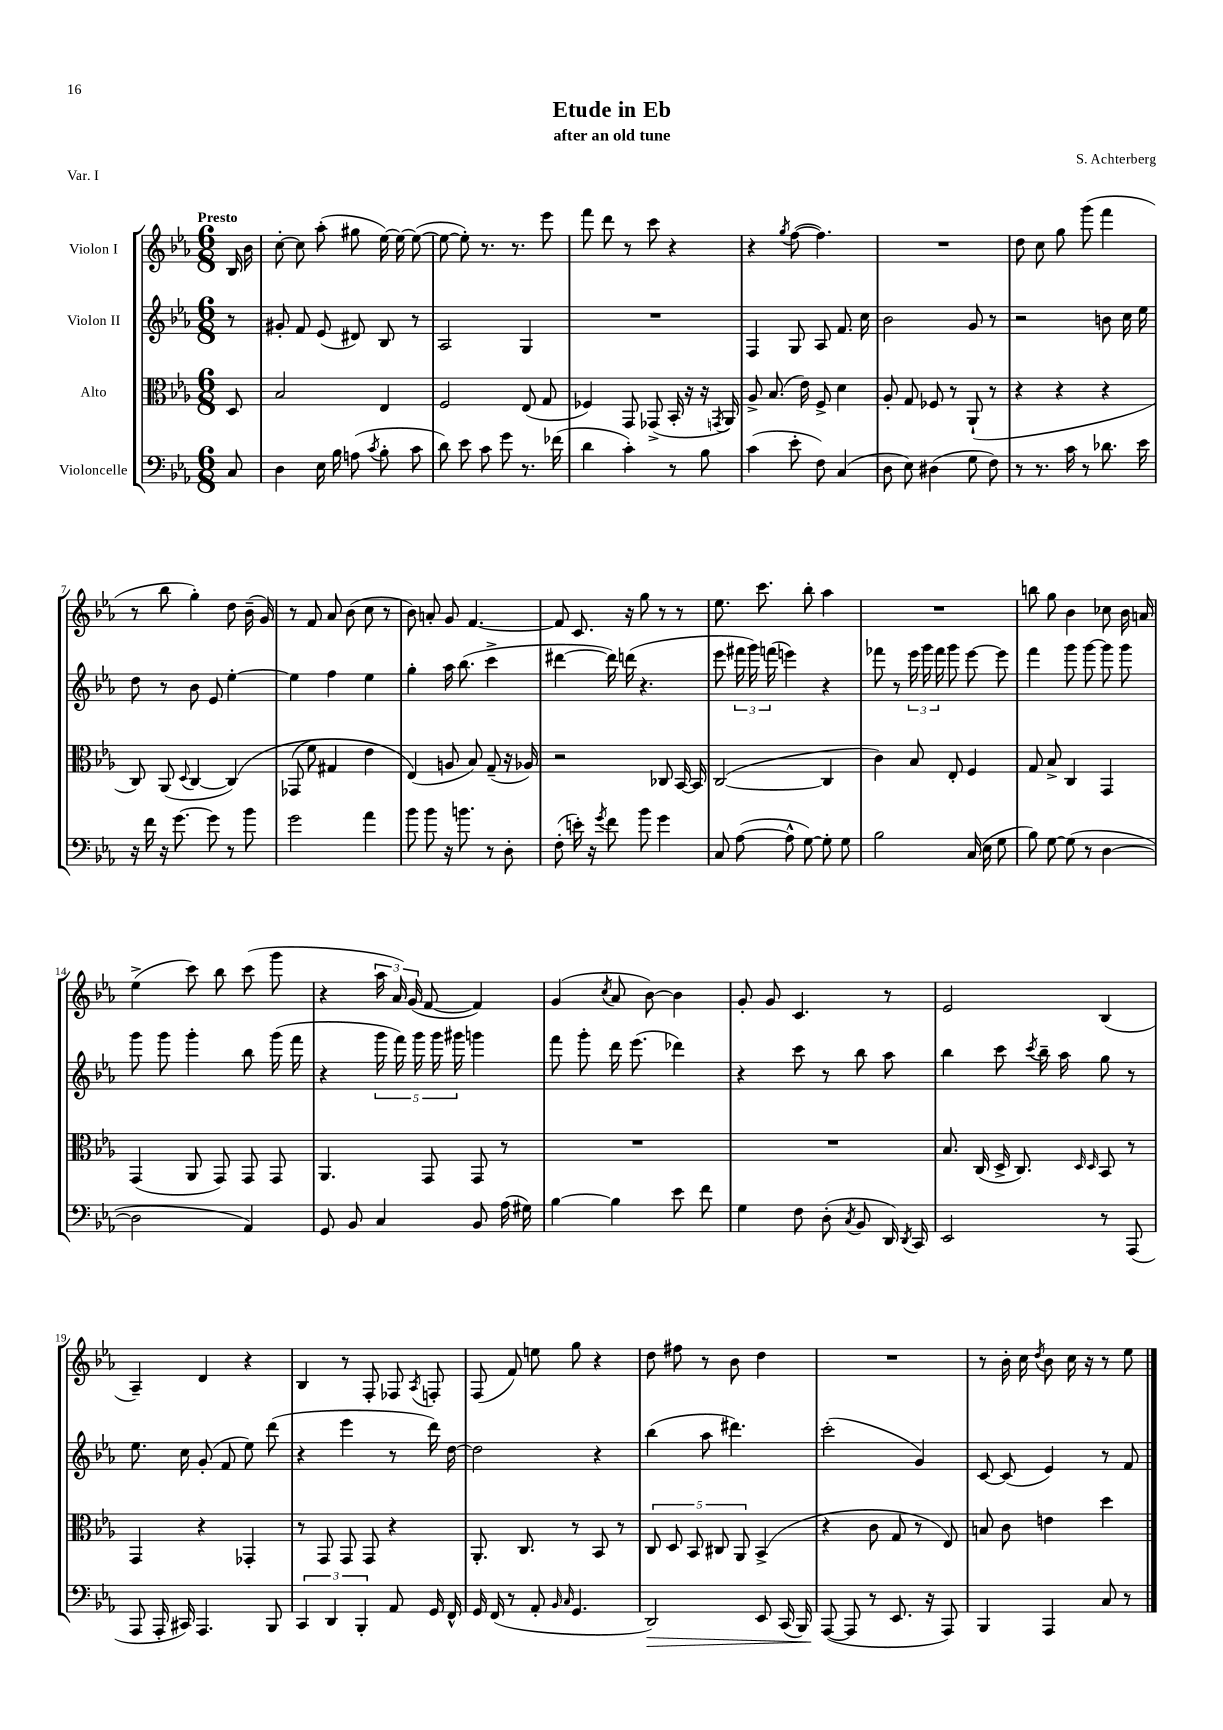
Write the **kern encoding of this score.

**kern	**dynam	**kern	**kern	**kern
*part4	*part4	*part3	*part2	*part1
*staff4	*staff4	*staff3	*staff2	*staff1
*I"Violoncelle	*	*I"Alto	*I"Violon II	*I"Violon I
*clefF4	*	*clefC3	*clefG2	*clefG2
*k[b-e-a-]	*	*k[b-e-a-]	*k[b-e-a-]	*k[b-e-a-]
*M6/8	*	*M6/8	*M6/8	*M6/8
=	=	=	=	=
!	!	!	!	!LO:TX:a:B:t=Presto
8C/	.	8D/	8r	16B-/
.	.	.	.	16b-\
=1	=1	=1	=1	=1
4D\	.	2B-/	8g#X'/	[8cc'\
.	.	.	8f/	8cc\]
16E-\	.	.	(8e-/	(8aa-'\
16B-\	.	.	.	.
(8An\	.	.	8d#X/)	8gg#X\
8qc/	.	.	.	.
8B-'\	.	4E-/	8B-/	[16ee-\)
.	.	.	.	16ee-\_
8c\	.	.	8r	(8ee-\_
=2	=2	=2	=2	=2
8d\)	.	2F/	2A-/	8ee-\_
8e-\	.	.	.	8ee-'\])
8c\	.	.	.	8.r
8g\	.	.	.	.
.	.	.	.	8.r
8.r	.	(8E-/	4G/	.
.	.	8G/	.	8eee-\
(16f-X\	.	.	.	.
=3	=3	=3	=3	=3
4d\	.	4F-X/)	2.r	8fff\
.	.	.	.	8ddd\
4c'\)	.	8GG/	.	8r
.	.	(8GG-X^/	.	8ccc\
8r	.	16BB-'/	.	4r
.	.	16r	.	.
8B-\	.	16r	.	.
.	.	8qGGn/	.	.
.	.	16AA-/)	.	.
=4	=4	=4	=4	=4
(4c\	.	8A-^/	4F/	4r
.	.	(8.B-/	.	.
.	.	.	.	8qgg/
8e-'\	.	.	8G/	([8ff\
.	.	16e-\)	.	.
8F\)	.	8F^/	8A-/	4.ff\])
(4C/	.	4d\	8.f/	.
.	.	.	16cc\	.
=5	=5	=5	=5	=5
8D\	.	8A-'/	2b-\	2.r
8E-\)	.	8G/	.	.
(4D#X\	.	8F-X/	.	.
.	.	8r	.	.
8G\	.	(8AA-`/	8g/	.
8F\)	.	8r	8r	.
=6	=6	=6	=6	=6
8r	.	4r	2r	8dd\
8.r	.	.	.	8cc\
.	.	4r	.	8gg\
16c\	.	.	.	.
8r	.	.	.	(8ggg\
8.d-X\	.	4r	8bn\	4fff\
.	.	.	16cc\	.
16e-\	.	.	16ee-\	.
!!LO:LB:g=z
=7	=7	=7	=7	=7
16r	.	8C/)	8dd\	8r
16f\	.	.	.	.
16r	.	(8AA-/	8r	8bb-\
[8.g\	.	.	.	.
.	.	8qqD/	.	.
.	.	[4C/	8b-\	4gg'\)
8g\]	.	.	8e-/	.
8r	.	(4C/])	[4ee-'\	8dd\
8b-\	.	.	.	(16b-~\
.	.	.	.	16g/)
=8	=8	=8	=8	=8
2g\	.	(8GG-X/	4ee-\]	8r
.	.	8f\)	.	8f/
.	.	4G#X/	4ff\	8a-/
.	.	.	.	(8b-\
4a-\	.	4e-\	4ee-\	8cc\
.	.	.	.	8r
=9	=9	=9	=9	=9
8b-\	.	(4E-/)	4gg'\	8b-\)
8b-\	.	.	.	8an'/
16r	.	8An/	16aa-\	8g/
8.bn\	.	.	(8.bb-\	.
.	.	8B-/)	.	[4.f/
8r	.	(8G~/	4ccc^\	.
8D'\	.	16r	.	.
.	.	16A-X/)	.	.
=10	=10	=10	=10	=10
(8F'\	.	2r	[4ddd#X\	8f/]
16en'\)	.	.	.	8.c/
16r	.	.	.	.
8qg/	.	.	.	.
8f\	.	.	16ddd#\])	.
.	.	.	(16dddn\	16r
8b-\	.	.	4.r	8gg\
4g\	.	8C-X/	.	8r
.	.	[16BB-/	.	8r
.	.	16BB-/]	.	.
=11	=11	=11	=11	=11
8C/	.	([2C/	8eee-\	8.ee-\
([8A-\	.	.	24fff#X\	.
.	.	.	24ggg\)	.
.	.	.	.	8.ccc\
.	.	.	(24fffn\	.
8A-^^\]	.	.	4eeen\)	.
[8G\)	.	.	.	8bb-'\
8G'\]	.	4C/]	4r	4aa-\
8G\	.	.	.	.
=12	=12	=12	=12	=12
2B-\	.	4c\)	8fff-X\	2.r
.	.	.	8r	.
.	.	8B-/	24eee-\	.
.	.	.	24ggg\	.
.	.	.	24fff-\	.
.	.	8E-'/	8ggg\	.
(16C/	.	4F/	[8eee-\	.
16E-\	.	.	.	.
8G\	.	.	8eee-\]	.
=13	=13	=13	=13	=13
8B-\)	.	8G/	4fff\	8bbn\
[8G\	.	8B-^/	.	8gg\
(8G\]	.	4C/	8ggg\	4b-\
8r	.	.	[8ggg\	.
[4D\	.	4GG/	8ggg\]	8cc-X\
.	.	.	8ggg\	16b-\
.	.	.	.	16an/
!!LO:LB:g=z
=14	=14	=14	=14	=14
2D\]	.	(4GG/	8ggg\	(4ee-^\
.	.	.	8ggg\	.
.	.	8AA-/	4ggg'\	8ccc\)
.	.	8GG/)	.	8bb-\
4AA-/)	.	8GG/	8bb-\	(8ccc\
.	.	8GG/	(16ggg\	8ggg\
.	.	.	16fff\	.
=15	=15	=15	=15	=15
8GG/	.	4.AA-/	4r	4r
8BB-/	.	.	.	.
4C/	.	.	20ggg\	24aa-\
.	.	.	.	24a-/)
.	.	.	20fff\)	.
.	.	.	.	(24g/
.	.	.	20ggg\	.
.	.	8GG/	.	[8f/
.	.	.	20ggg\	.
.	.	.	20ggg#X\	.
8BB-/	.	8GG/	4gggn\	4f/])
(16A-\	.	8r	.	.
16G#X\)	.	.	.	.
=16	=16	=16	=16	=16
[4B-\	.	2.r	8fff\	(4g/
.	.	.	8ggg'\	.
.	.	.	.	8qcc/
4B-\]	.	.	16ddd\	8a-/
.	.	.	(8.eee-\	.
.	.	.	.	[8b-\)
8e-\	.	.	4ddd-X\)	4b-\]
8f\	.	.	.	.
=17	=17	=17	=17	=17
4G\	.	2.r	4r	8g'/
.	.	.	.	8g/
8F\	.	.	8ccc\	4.c/
(8D'\	.	.	8r	.
8qC/	.	.	.	.
8BB-/	.	.	8bb-\	.
16DD/)	.	.	8aa-\	8r
8qDD/	.	.	.	.
16CC/	.	.	.	.
=18	=18	=18	=18	=18
2EE-/	.	8.B-/	4bb-\	2e-/
.	.	(16C/	.	.
.	.	16D^/	8ccc\	.
.	.	8.C/)	.	.
.	.	.	8qccc/	.
.	.	.	16bb-~\	.
.	.	.	16aa-\	.
.	.	16qqD/	.	.
.	.	16qqD/	.	.
8r	.	8BB-/	8gg\	(4B-/
(8AAA-/	.	8r	8r	.
!!LO:LB:g=z
=19	=19	=19	=19	=19
8AAA-/	.	4GG/	8.ee-\	4A-~/)
16AAA-'/	.	.	.	.
16CC#X/)	.	.	16cc\	.
4.AAA-/	.	4r	(8g'/	4d/
.	.	.	8f/	.
.	.	4GG-X'/	8ee-\)	4r
8BBB-/	.	.	(8ddd\	.
=20	=20	=20	=20	=20
6CC/	.	8r	4r	4B-/
.	.	8GG/	.	.
6DD/	.	.	.	.
.	.	8GG/	4eee-\	8r
6BBB-'/	.	.	.	.
.	.	8GG/	.	8F'/
8AA-/	.	4r	8r	8F-X/
.	.	.	.	8qA-/
16GG/	.	.	16ddd\)	8Fn'/
16FF^^/	.	.	[16dd\	.
=21	=21	=21	=21	=21
16GG/	.	8.AA-'/	2dd\]	(8F/
(16FF/	.	.	.	.
8r	.	.	.	8f/)
.	.	8.C/	.	.
8AA-'/	.	.	.	8een\
16qqBB-/	.	.	.	.
16qqC/	.	.	.	.
4.GG/	.	8r	.	8gg\
.	.	8BB-/	4r	4r
.	.	8r	.	.
=22	=22	=22	=22	=22
!	!LO:HP:b	!	!	!
2DD/)	>	10C/	(4bb-\	8dd\
.	.	10D/	.	.
.	.	.	.	8ff#X\
.	.	10BB-/	.	.
.	.	.	8aa-\	8r
.	.	10C#X/	.	.
.	.	.	4.ddd#X\)	8b-\
.	.	10AA-/	.	.
8EE-/	.	(4BB-^/	.	4dd\
(16CC/	.	.	.	.
16BBB-/)	.	.	.	.
=23	=23	=23	=23	=23
([8AAA-/	.	4r	(2ccc'\	2.r
8AAA-/]	]	.	.	.
8r	.	8c\	.	.
8.EE-/	.	8G/	.	.
.	.	8r	4g/)	.
16r	.	.	.	.
8AAA-/)	.	8E-/)	.	.
=24	=24	=24	=24	=24
4BBB-/	.	8Bn/	[8c/	8r
.	.	8c\	(8c/]	16b-'\
.	.	.	.	16cc\
.	.	.	.	8qdd/
4AAA-/	.	4en\	4e-/)	8b-\
.	.	.	.	16cc\
.	.	.	.	16r
8C/	.	4dd\	8r	8r
8r	.	.	8f/	8ee-\
==	==	==	==	==
*-	*-	*-	*-	*-
